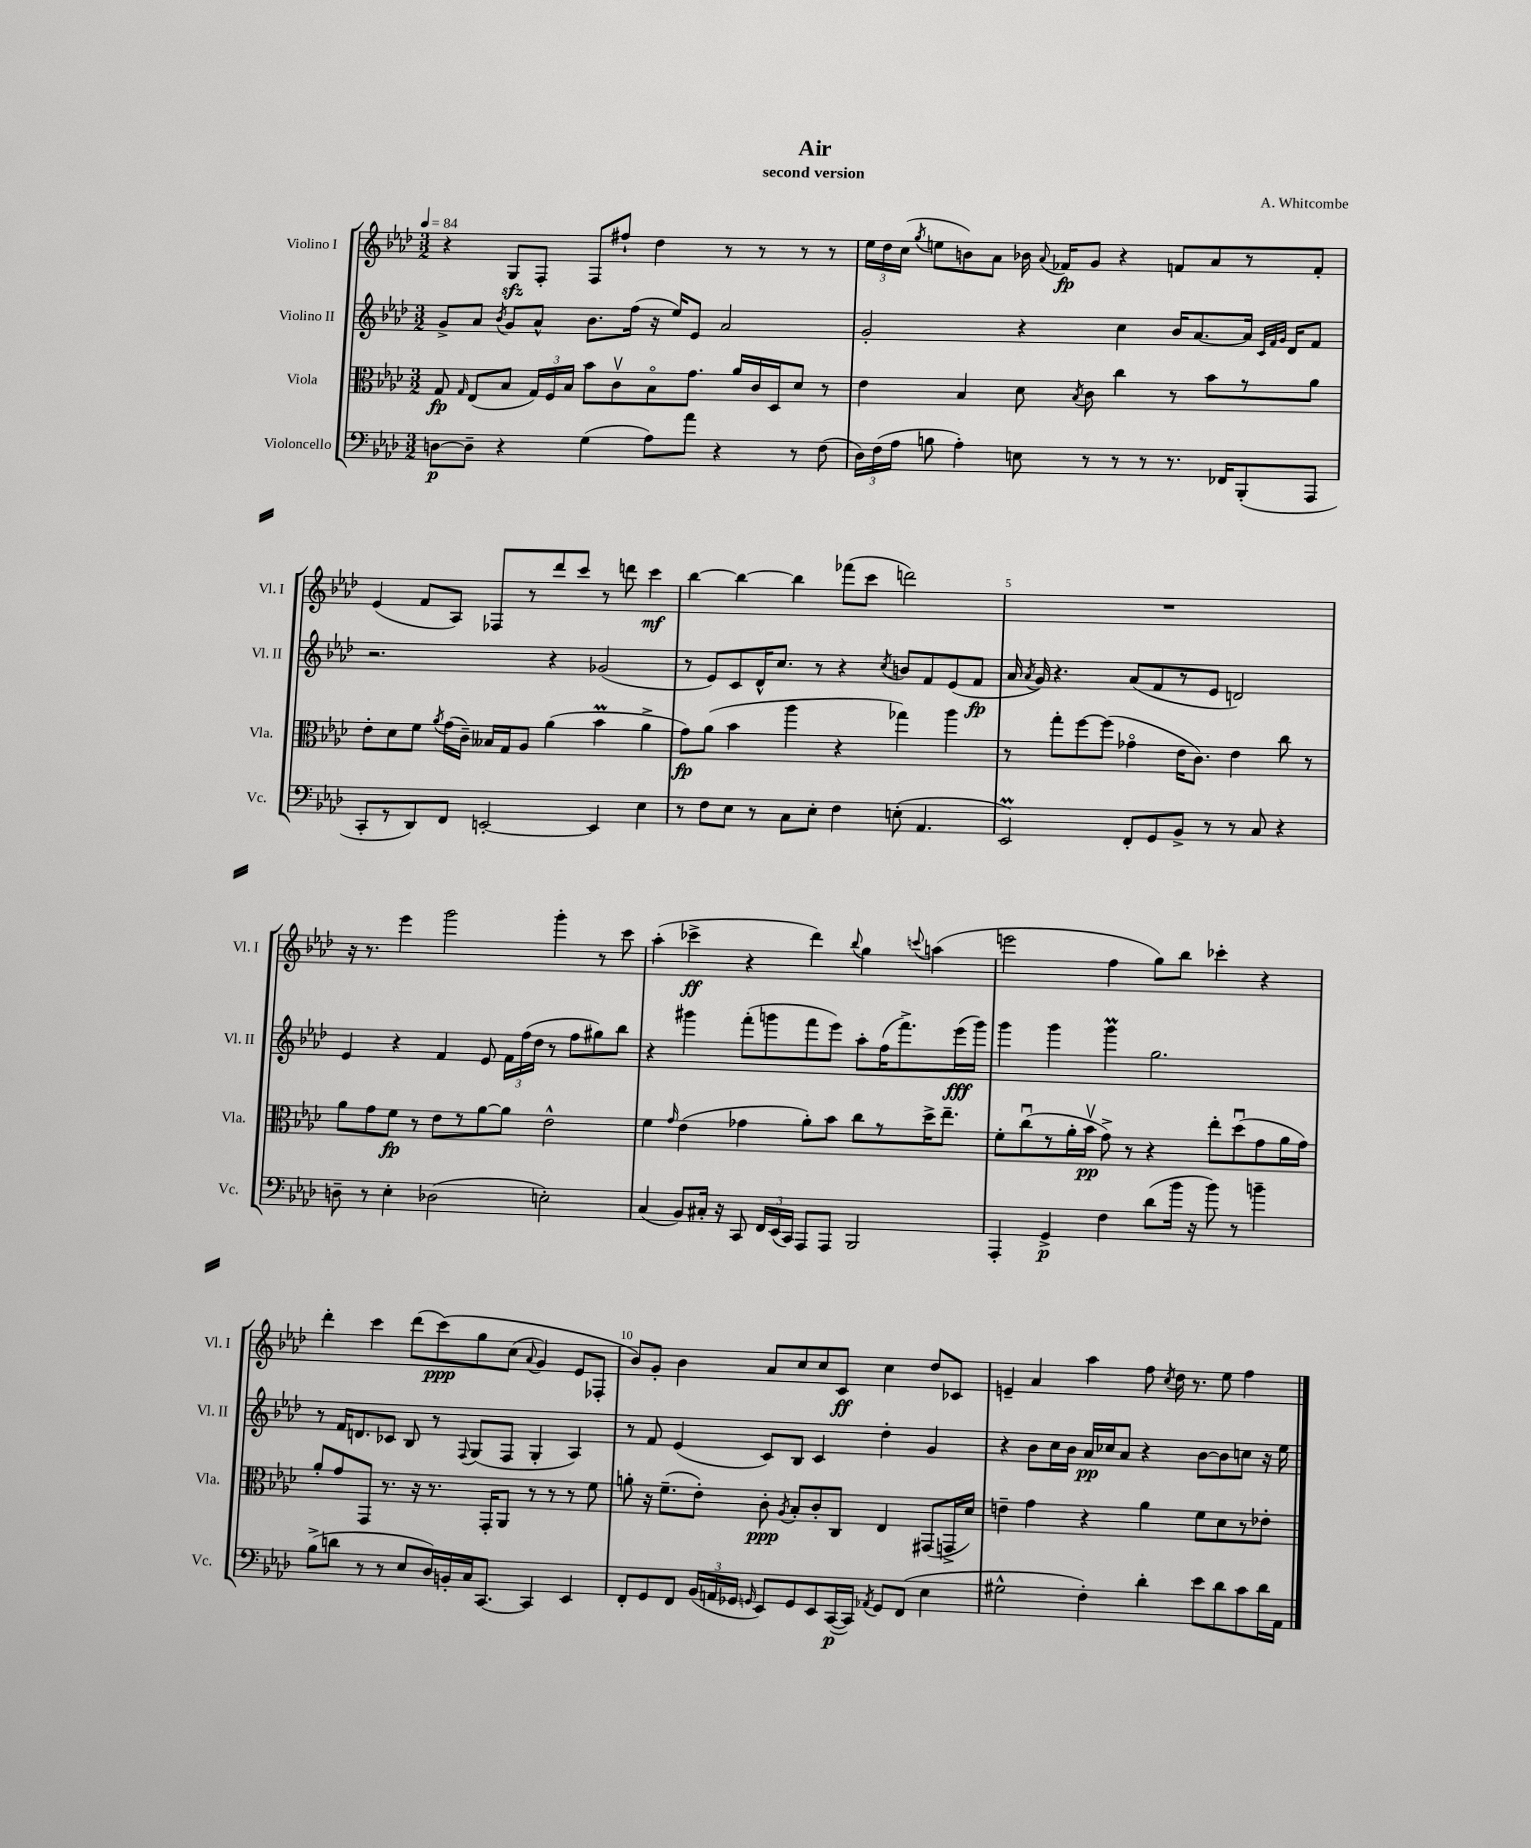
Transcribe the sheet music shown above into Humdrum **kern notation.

**kern	**dynam	**kern	**dynam	**kern	**dynam	**kern	**dynam
*part4	*part4	*part3	*part3	*part2	*part2	*part1	*part1
*staff4	*staff4	*staff3	*staff3	*staff2	*staff2	*staff1	*staff1
*I"Violoncello	*	*I"Viola	*	*I"Violino II	*	*I"Violino I	*
*I'Vc.	*	*I'Vla.	*	*I'Vl. II	*	*I'Vl. I	*
*clefF4	*	*clefC3	*	*clefG2	*	*clefG2	*
*k[b-e-a-d-]	*	*k[b-e-a-d-]	*	*k[b-e-a-d-]	*	*k[b-e-a-d-]	*
*M3/2	*	*M3/2	*	*M3/2	*	*M3/2	*
*MM84	*	*MM84	*	*MM84	*	*MM84	*
=1	=1	=1	=1	=1	=1	=1	=1
[8Dn\L	p	8G/	fp	8g^/L	.	4r	.
.	.	16qqG/	.	.	.	.	.
8D~\J]	.	(8E-/L	.	8a-/J	.	.	.
.	.	.	.	8qb-/	.	.	.
4r	.	8B-/J	.	8g/L	.	8Gzz/L	.
.	.	24G/LL)	.	8a-^^/J	.	8F'/J	.
.	.	24F/	.	.	.	.	.
.	.	24B-/JJ	.	.	.	.	.
(4G\	.	8b-\L	.	8.b-\L	.	8F/L	.
.	.	8cv\	.	.	.	8ff#X`/J	.
.	.	.	.	(16ff\Jk	.	.	.
8A-\L)	.	8B-\	.	16r	.	4dd-\	.
.	.	.	.	16ee-/KL)	.	.	.
8a-\J	.	8.g\J	.	8e-/J	.	.	.
4r	.	.	.	2a-/	.	8r	.
.	.	16a-/LL	.	.	.	.	.
.	.	16c/	.	.	.	8r	.
.	.	16D-/J	.	.	.	.	.
8r	.	8d-/J	.	.	.	8r	.
(8F\	.	8r	.	.	.	8r	.
=2	=2	=2	=2	=2	=2	=2	=2
24D-\LL)	.	4e-\	.	2g'/	.	24ee-\LL	.
(24F\	.	.	.	.	.	24dd-\	.
24A-\JJ	.	.	.	.	.	(24cc\JJ	.
.	.	.	.	.	.	8qgg/	.
8Bn\	.	.	.	.	.	8een\L	.
4A-'\)	.	4B-/	.	.	.	8bn\)	.
.	.	.	.	.	.	8a-\J	.
8En\	.	8d-\	.	4r	.	16b-X\	.
.	.	.	.	.	.	8qqa-/	.
.	.	.	.	.	.	16f-X/KL	fp
.	.	8qB-/	.	.	.	.	.
8r	.	8c\	.	.	.	8g/J	.
8r	.	4cc\	.	4cc\	.	4r	.
8r	.	.	.	.	.	.	.
8.r	.	8r	.	16b-/KL	.	8fn/L	.
.	.	.	.	[8.a-/	.	.	.
.	.	8b-\L	.	.	.	8a-/	.
16FF-X/KL	.	.	.	.	.	.	.
(8BBB-'/	.	8r	.	16a-/Jk]	.	8r	.
.	.	.	.	32qqc/LLL	.	.	.
.	.	.	.	32qqf/	.	.	.
.	.	.	.	32qqg/JJJ	.	.	.
.	.	.	.	16d-/KL	.	.	.
8AAA-/J	.	8a-\J	.	8f/J	.	8f'/J	.
!!LO:LB:g=z
=3	=3	=3	=3	=3	=3	=3	=3
8CC'/L	.	8e-'\L	.	2.r	.	(4e-/	.
8r	.	8d-\	.	.	.	.	.
8DD-/)	.	8f\J	.	.	.	8f/L	.
.	.	8qa-/	.	.	.	.	.
8FF/J	.	(16g\LL	.	.	.	8A-/J)	.
.	.	16c~\JJ)	.	.	.	.	.
[2EEn'/	.	16B--X/LL	.	.	.	8F-X/L	.
.	.	16G/J	.	.	.	.	.
.	.	8A-/J	.	.	.	8r	.
.	.	(4a-\	.	4r	.	8ddd-/	.
.	.	.	.	.	.	8ccc/J	.
4EE/]	.	4b-M\	.	(2g-X/	.	8r	.
.	.	.	.	.	.	8dddn\	.
4E-\	.	4a-^\	.	.	.	4ccc\	mf
=4	=4	=4	=4	=4	=4	=4	=4
8r	.	8g\L)	fp	8r	.	[4bb-\	.
8F\L	.	(8a-\J	.	8e-/L)	.	.	.
8E-\J	.	4b-\	.	8c/	.	4bb-\_	.
8r	.	.	.	16d-^^/K	.	.	.
.	.	.	.	8.cc/J	.	.	.
8C\L	.	4aa-\	.	.	.	4bb-\]	.
8E-'\J	.	.	.	8r	.	.	.
4F\	.	4r	.	4r	.	(8fff-X\L	.
.	.	.	.	.	.	8ccc\J	.
.	.	.	.	8qcc/	.	.	.
(8En'\	.	4gg-X\)	.	8bn/L	.	2dddn\)	.
4.AA-/	.	.	.	8f/	.	.	.
.	.	4aa-\	.	(8e-/	.	.	.
.	.	.	.	8f/J	fp	.	.
=5	=5	=5	=5	=5	=5	=5	=5
2EE-M/)	.	8r	.	16a-/	.	1.r	.
.	.	.	.	8qa-/	.	.	.
.	.	.	.	16g/)	.	.	.
.	.	8gg'\L	.	4.r	.	.	.
.	.	[8ff\	.	.	.	.	.
.	.	(8ff\J]	.	.	.	.	.
8FF'/L	.	4g-X\	.	(8a-/L	.	.	.
8GG/	.	.	.	8f/	.	.	.
8BB-^/J	.	16e-\KL	.	8r	.	.	.
.	.	8.c\J)	.	.	.	.	.
8r	.	.	.	8e-/J	.	.	.
8r	.	4e-\	.	2dn/)	.	.	.
8C/	.	.	.	.	.	.	.
4r	.	8cc\	.	.	.	.	.
.	.	8r	.	.	.	.	.
!!LO:LB:g=z
=6	=6	=6	=6	=6	=6	=6	=6
8Dn~\	.	8a-\L	.	4e-/	.	16r	.
.	.	.	.	.	.	8.r	.
8r	.	8g\	.	.	.	.	.
4E-'\	.	8f\J	fp	4r	.	4eee-\	.
.	.	8r	.	.	.	.	.
(2D-X\	.	8e-\L	.	4f/	.	2ggg\	.
.	.	8r	.	.	.	.	.
.	.	[8a-\	.	8e-/	.	.	.
.	.	8a-\J]	.	24f\LL	.	.	.
.	.	.	.	(24ff\	.	.	.
.	.	.	.	24dd-\JJ	.	.	.
2En'\)	.	2e-^^\	.	8r	.	4ggg'\	.
.	.	.	.	8ff\L	.	.	.
.	.	.	.	8gg#X\)	.	8r	.
.	.	.	.	8bb-\J	.	8ccc\	.
=7	=7	=7	=7	=7	=7	=7	=7
(4C/	.	4f\	.	4r	.	(4aa-'\	.
.	.	16qqg/	.	.	.	.	.
8BB-/L)	.	(4e-\	.	4ggg#X\	.	4ccc-X^\	ff
16C#X'/Jk	.	.	.	.	.	.	.
16r	.	.	.	.	.	.	.
8CC/	.	4g-X\	.	(8fff'\L	.	4r	.
24FF/LL	.	.	.	8gggn\	.	.	.
(24EE-/	.	.	.	.	.	.	.
24CC/JJ)	.	.	.	.	.	.	.
8AAA-/L	.	8a-'\L)	.	8fff\	.	4ddd-\)	.
8AAA-/J	.	8b-\J	.	8eee-\J)	.	.	.
.	.	.	.	.	.	8qqbb-/	.
2BBB-/	.	8cc\L	.	8aa-'\L	.	4gg\	.
.	.	8r	.	(16ff\K	.	.	.
.	.	.	.	8.fff^\)	.	.	.
.	.	.	.	.	.	8qqcccn/	.
.	.	16dd-^\K	.	.	.	(4aan\	.
.	.	8.ee-~\J	.	.	.	.	.
.	.	.	.	(16eee-\L	fff	.	.
.	.	.	.	16ggg\JJ)	.	.	.
=8	=8	=8	=8	=8	=8	=8	=8
4AAA-'/	.	8f'\L	.	4ggg\	.	2eeen\	.
.	.	(8ccu\	.	.	.	.	.
4GG^/	p	8r	.	4ggg\	.	.	.
.	.	16a-'\L	.	.	.	.	.
.	.	16b-v\JJ	pp	.	.	.	.
4F\	.	8g^\)	.	4gggm\	.	4ff\	.
.	.	8r	.	.	.	.	.
(8d-\L	.	4r	.	2.gg\	.	8gg\L)	.
16b-\Jk	.	.	.	.	.	8bb-\J	.
16r	.	.	.	.	.	.	.
8b-\)	.	8ee-'\L	.	.	.	4ccc-X'\	.
8r	.	(8dd-u\	.	.	.	.	.
4bn~\	.	8g\	.	.	.	4r	.
.	.	16a-\L	.	.	.	.	.
.	.	16g\JJ)	.	.	.	.	.
!!LO:LB:g=z
=9	=9	=9	=9	=9	=9	=9	=9
(8B-^\L	.	8a-'/L	.	8r	.	4ddd-'\	.
8dn\J	.	8g/	.	16f/KL	.	.	.
.	.	.	.	8.dn/	.	.	.
8r	.	8GG/J	.	.	.	4ccc\	.
8r	.	8.r	.	8c-X/J	.	.	.
8E-/L	.	.	.	8B-/	.	(8ddd-\L	.
.	.	16r	.	.	.	.	.
16D-/L)	.	8.r	.	8r	.	(8ccc\)	ppp
16BBn'/	.	.	.	.	.	.	.
.	.	.	.	8qqF/	.	.	.
16C/J	.	.	.	(8G/L	.	8gg\	.
[8.CC/J	.	16GG'/KL	.	.	.	.	.
.	.	8AA-/J	.	8F/J	.	(8cc\J	.
.	.	.	.	.	.	8qqa-/	.
4CC/]	.	8r	.	4G'/	.	4g/)	.
.	.	8r	.	.	.	.	.
4EE-/	.	8r	.	4A-/)	.	8e-/L	.
.	.	8f\	.	.	.	8F-X'/J	.
=10	=10	=10	=10	=10	=10	=10	=10
8FF'/L	.	8an'\	.	8r	.	8b-/L)	.
8GG/	.	16r	.	8f/	.	8g'/J	.
.	.	(8.f~\L	.	.	.	.	.
8FF/J	.	.	.	(4e-/	.	4b-\	.
(24BB-/LL	.	8e-'\J)	.	.	.	.	.
24AAn/	.	.	.	.	.	.	.
24GG-X/JJ	.	.	.	.	.	.	.
16qqGGn/	.	.	.	.	.	.	.
8EE-/L)	.	8c'\	ppp	8c/L)	.	8a-/L	.
.	.	8qA-/	.	.	.	.	.
8GG/	.	8B-'/L	.	8B-/J	.	8cc/	.
8EE-/	.	8c'/	.	4c/	.	8cc/	.
([16CC/L	p	8C/J	.	.	.	8c/J	ff
16CC/JJ])	.	.	.	.	.	.	.
8qAA-X/	.	.	.	.	.	.	.
8GG/L	.	4E-/	.	4dd-'\	.	4cc\	.
(8FF/J	.	.	.	.	.	.	.
4E-\	.	(8GG#X/L	.	4g/	.	8dd-/L	.
.	.	16GGn^/L	.	.	.	8c-X/J	.
.	.	16d-/JJ)	.	.	.	.	.
=11	=11	=11	=11	=11	=11	=11	=11
2G#X^^\	.	4en~\	.	4r	.	4en~/	.
.	.	4g\	.	8b-\L	.	4a-/	.
.	.	.	.	16cc\L	.	.	.
.	.	.	.	16b-\JJ	.	.	.
4F'\)	.	4r	.	16a-/LL	pp	4aa-\	.
.	.	.	.	16cc-X/J	.	.	.
.	.	.	.	8a-/J	.	.	.
4d-'\	.	4a-\	.	4r	.	8ff\	.
.	.	.	.	.	.	8qcc/	.
.	.	.	.	.	.	16dd-\	.
.	.	.	.	.	.	8.r	.
8e-\L	.	8f\L	.	[8b-\L	.	.	.
8d-\	.	8d-\	.	8b-\]	.	8ee-\	.
8c\	.	8r	.	8ccn\J	.	4ff\	.
16d-\L	.	8e-X'\J	.	16r	.	.	.
16AA-\JJ	.	.	.	16ee-\	.	.	.
==	==	==	==	==	==	==	==
*-	*-	*-	*-	*-	*-	*-	*-
